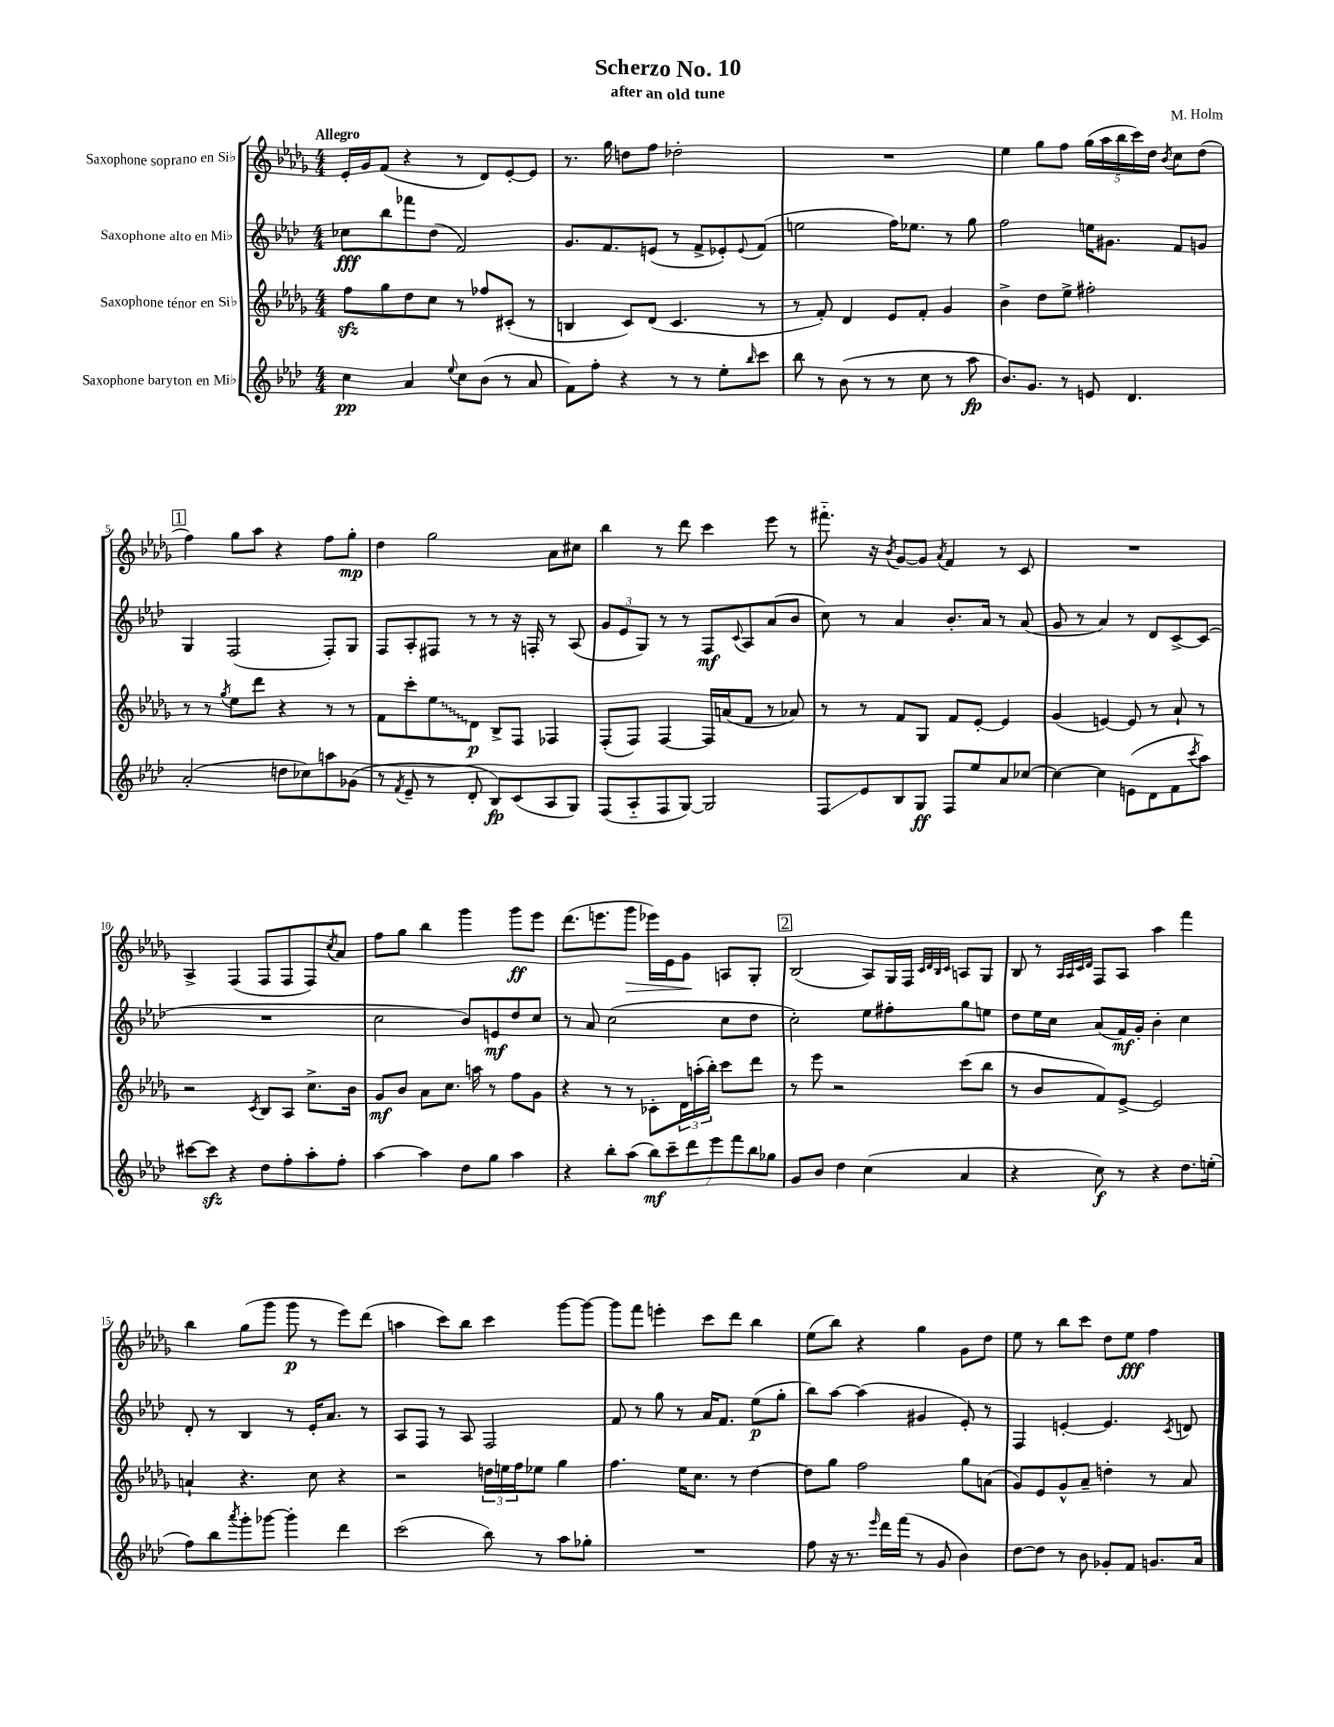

**kern	**kern	**kern	**kern
*staff4	*staff3	*staff2	*staff1
*clefG2	*clefG2	*clefG2	*clefG2
*k[b-e-a-d-]	*k[b-e-a-d-g-]	*k[b-e-a-d-]	*k[b-e-a-d-g-]
*M4/4	*M4/4	*M4/4	*M4/4
4cc	8ff	8cc-	16e-'
.	.	.	16g-
.	8gg-	8bb-	(8f
4a-	8dd-	8fff-	4r
.	8cc	(8dd-	.
8qqee-	.	.	.
8cc	8r	2f)	8r
(8b-	8ff-	.	8d-)
8r	(8c#'	.	[8e-'
8a-	8r	.	8e-]
=	=	=	=
8f)	4B	8.g	8.r
8ff'	.	.	.
.	.	8.f	16gg-
4r	8c)	.	8dd
.	(8d-	(8e	8ff
8r	4.c	8r	2dd-'
8r	.	8f^	.
8ee-'	.	8e-')	.
16qqbb-	.	8qqe-	.
8ccc	8r	(8f	.
=	=	=	=
8bb-	8r	2ee	1r
8r	8f')	.	.
(8b-	4d-	.	.
8r	.	.	.
8r	8e-	16ff)	.
.	.	8.ee-	.
8cc	8f'	.	.
8r	4g-	8r	.
8aa-	.	8gg	.
=	=	=	=
8.b-)	4b-^	2ff	4ee-
8.g	.	.	.
.	8dd-	.	8gg-
8r	8ee-^	.	8ff
8e	2ff#'	16ee	(20gg-
.	.	.	20aa-
.	.	8.g#	.
.	.	.	20bb-
4.d-	.	.	.
.	.	.	20ccc)
.	.	.	20dd-
.	.	.	8qb-
.	.	8f	8cc
.	.	8g	(8dd-
=	=	=	=
(2a-'	8r	4G	4ff)
.	8r	.	.
.	8qgg-	.	.
.	8ee-	(2F	8gg-
.	8ddd-	.	8aa-
8dd	4r	.	4r
8cc-)	.	.	.
8aa	8r	8F')	8ff
(8g-	8r	8G	8gg-'
=	=	=	=
8r	8f	8F	4dd-
8qf	.	.	.
8e-~	8ccc'	8A-'	.
8r	8ee-	8F#	2gg-
8d-'	8d-	8r	.
8B-)	8B-^	8r	.
(8c	8F	16r	.
.	.	16F'	.
8A-	4F-	8r	8a-
8G)	.	(8A-	8cc#
=	=	=	=
(8F	(8F'	12g	4bb-
.	.	12e-	.
8A-'~	8F)	.	.
.	.	12G)	.
8F	[4F	8r	8r
[8G)	.	8r	8ddd-
2G]	16F]	8F	4ccc
.	(16a	.	.
.	.	8qqc	.
.	8f	8A-	.
.	8r	(8a-	8eee-
.	8a-)	8b-	8r
=	=	=	=
8F	8r	8cc)	8.fff#'~
8e-	8r	8r	.
.	.	.	16r
.	.	.	8qb-
8B-	8f	4a-	[8g-
8G	8G-	.	8g-]
.	.	.	8qa-
8F	8f	8.b-'	4f
8ee-	[8e-'	.	.
.	.	16a-	.
8a-	4e-]	8r	8r
[8cc-	.	(8a-	8c
=	=	=	=
4cc-_	(4g-	8g	1r
.	.	8r	.
4cc-]	[4e)	4a-)	.
(8e	8e]	8r	.
8d-	8r	8d-	.
8f	8a-`	[8c^	.
8qccc	.	.	.
8aa-)	8r	(8c]	.
=	=	=	=
[8ccc#	2r	1r	4A-^
8ccc#]	.	.	.
4r	.	.	(4F
.	8qc	.	.
8dd-	8B-	.	8F
8ff'	8A-	.	8F
8aa-'	8.cc^	.	8F)
.	.	.	8qcc
8ff'	.	.	8a-
.	16b-	.	.
=	=	=	=
[4aa-	8g-	2cc	8ff
.	8b-	.	8gg-
4aa-]	8a-	.	4bb-
.	8.cc	.	.
8dd-	.	8b-)	4ggg-
.	16aa	.	.
8gg	8r	8e	.
4aa-	8ff	8dd-	8ggg-
.	8g-	8cc	8eee-
=	=	=	=
4r	4r	8r	(8.ddd-
.	.	8a-	.
.	.	.	8.eee
8bb-'	8r	(2cc	.
(8aa-	8r	.	8ggg-
14bb-)	8c-'	.	16eee-)
.	.	.	16e-
14ccc~	.	.	.
.	24d-	.	8g-
14ddd-	.	.	.
.	(24aa'	.	.
.	24bb-')	.	.
14eee-	.	.	.
.	8ccc	8cc	8A
14fff	.	.	.
14bb-	.	.	.
.	8ddd-	8dd-	8G-'
14gg-	.	.	.
=	=	=	=
8g	8r	2cc')	(2B-
8b-	8eee-	.	.
4dd-	2r	.	.
(4cc	.	8ee-	8A-)
.	.	8ff#'	16G-
.	.	.	16F
.	.	.	32qqc
.	.	.	32qqd-
.	.	.	32qqB-
.	.	.	32qqc
4a-	(8ccc	8gg	8A
.	8bb-	8ee	8G-
=	=	=	=
4r	8r	8dd-	8B-
.	8b-	16ee-	8r
.	.	16cc	.
.	.	.	32qqA-
.	.	.	32qqA-
.	.	.	32qqc
.	.	.	32qqd-
8cc)	8f)	(8a-	8F
8r	[8e-^	16f)	8A-
.	.	16g'	.
4r	2e-]	4b-'	4aa-
8.dd-	.	4cc	4fff
(16ee'	.	.	.
=	=	=	=
8ff)	4a`	8d-'	4bb-
8bb-	.	8r	.
8qaaa-	.	.	.
8ggg'	4.r	4B-	(8gg-
[8ggg-	.	.	8ggg-
4ggg-']	.	8r	8ggg-
.	8cc	16e-'	8r
.	.	8.a-	.
4ddd-	4r	.	8eee-)
.	.	8r	(8ddd-
=	=	=	=
(2ccc	2r	8A-	4aa
.	.	8F	.
.	.	8r	8ccc)
.	.	8A-	8bb-
8bb-)	24dd	2F	4ccc
.	24ee	.	.
.	24ff	.	.
8r	8ee-	.	.
8aa-	4gg-	.	[8ggg-
8gg-'	.	.	8ggg-_
=	=	=	=
1r	4.ff	8f	8ggg-]
.	.	8r	8fff
.	.	8gg	4eee'
.	16ee-	8r	.
.	8.cc	.	.
.	.	16a-	8ccc
.	.	8.f	.
.	8r	.	8ddd-
.	[4dd-	(8ee-	4bb-
.	.	8gg'	.
=	=	=	=
8ff	8dd-]	8bb-)	(8ee-
16r	8gg-	[8aa-	8bb-)
8.r	.	.	.
.	2ff	(4aa-]	4r
16qqeee-	.	.	.
16ddd-	.	.	.
(16fff	.	.	.
8r	.	4g#	4gg-
8g	.	.	.
4b-)	8gg-	8e-')	8g-
.	(8a	8r	8dd-
=	=	=	=
[8dd-	8g-)	4F	8ee-
8dd-]	8e-	.	8r
8r	8g-^^	[4e'	8bb-
8b-	8a-~	.	8ccc
8g-'	4dd'	4.e]	8dd-
8f	.	.	8ee-
8.g	8r	.	4ff
.	.	8qc	.
.	8a-	8d	.
16a-	.	.	.
==	==	==	==
*-	*-	*-	*-
